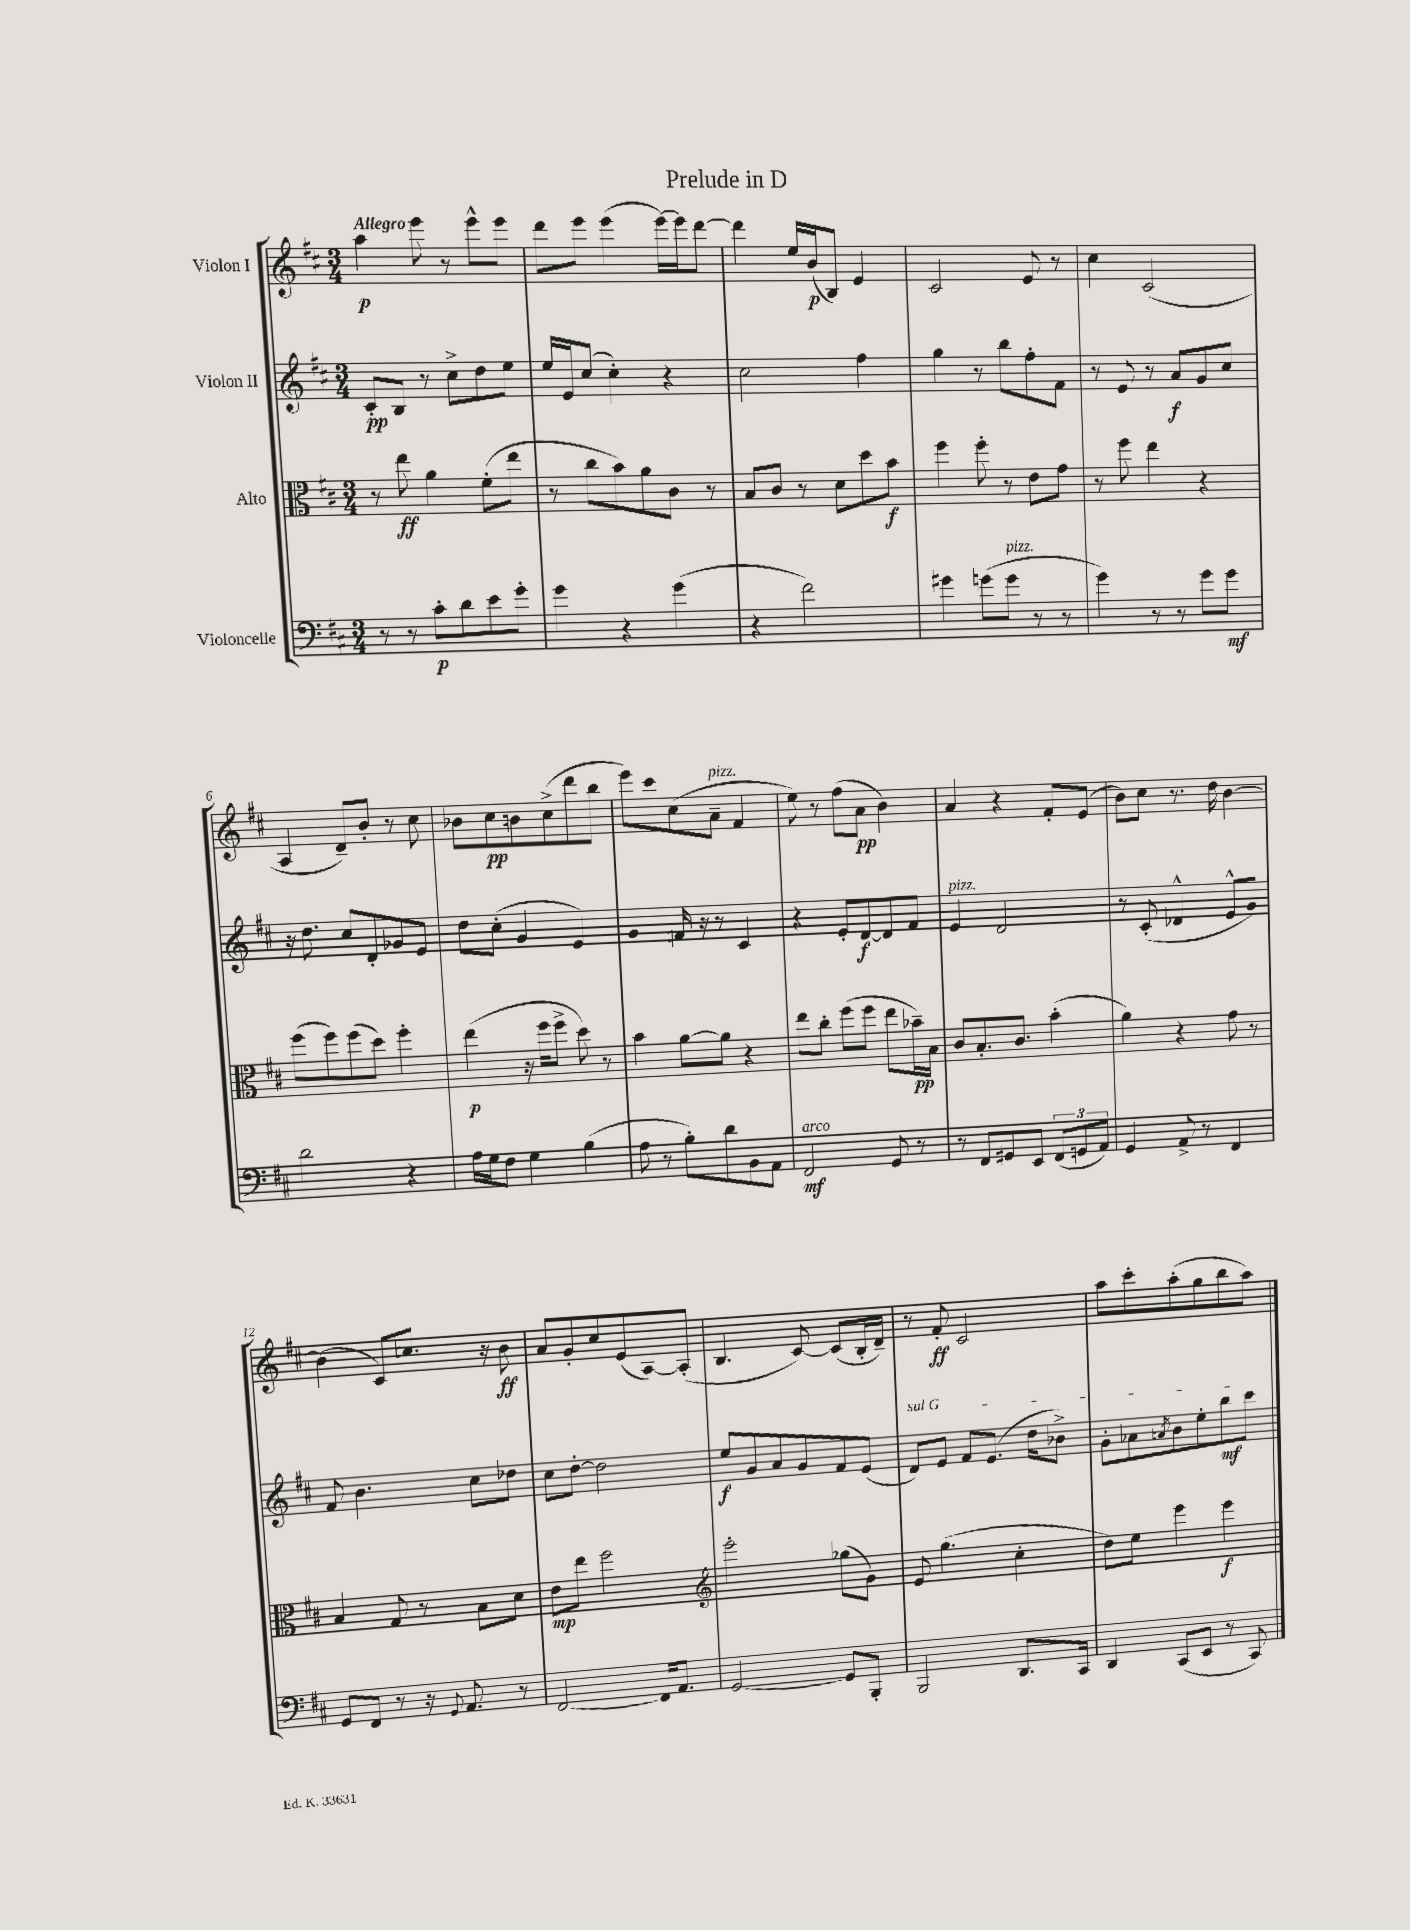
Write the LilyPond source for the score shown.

\header { title = "Prelude in D" }
<<
\new StaffGroup <<
\new Staff = "s0" \with { instrumentName = "Violon I" } {
    \clef treble \key d \major \numericTimeSignature \time 3/4 \tempo "Allegro"
    a''4\p e'''8 r8 e'''8-^ e'''8 |
    d'''8 e'''8 e'''4( e'''16~) e'''16 d'''8~ |
    d'''4 e''16 b'16\p( b8) e'4 |
    cis'2 e'8 r8 |
    cis''4 cis'2( |
    a4 d'8--) b'8-. r8 cis''8 |
    bes'8 cis''8\pp b'8 cis''8->( d'''8 b''8 |
    e'''8) cis'''8 cis''8( a'8--^\markup { \italic "pizz." } fis'4 |
    e''8) r8 fis''8( a'8\pp b'4) |
    a'4 r4 fis'8-. e'8( |
    b'8) cis''8 r8. d''16 b'4~ |
    b'4( cis'8) c''8. r16 b'8\ff |
    a'8 g'8-. cis''8 e'8( a8~) a8-.( |
    b4. cis'8~) cis'8( b16-. d'16--) |
    r8 fis'8-.\ff cis'2 |
    a''8 cis'''8-. a''8-.( g''8 b''8 a''8) \bar "|." |
}
\new Staff = "s1" \with { instrumentName = "Violon II" } {
    \clef treble \key d \major \numericTimeSignature \time 3/4
    cis'8-.\pp b8 r8 cis''8-> d''8 e''8 |
    e''16 e'16 cis''8( cis''4-.) r4 |
    cis''2 fis''4 |
    g''4 r8 b''8 fis''8-. fis'8 |
    r8 e'8 r8 a'8\f g'8 cis''8 |
    r16 d''8. cis''8 d'8-. ges'8 e'8 |
    d''8 cis''8-.( g'4 e'4) |
    g'4 f'16 r16 r8 cis'4 |
    r4 e'8-. d'8~\f d'8 fis'8 |
    e'4^\markup { \italic "pizz." } d'2 |
    r8 cis'8-.( des'4-^ e'8-^ g'8) |
    fis'8 b'4. cis''8 des''8 |
    cis''8 d''8~-. d''2 |
    e''8\f g'8 a'8 g'8 fis'8 e'8( |
    \once \override TextSpanner.bound-details.left.text = \markup { \italic "sul G" } d'8\startTextSpan) e'8 fis'8 e'8.( d''16 bes'8->) |
    g'8-. aes'8 \acciaccatura { a'8 } b'8 e''8-. b''8\mf cis'''8\stopTextSpan \bar "|." |
}
\new Staff = "s2" \with { instrumentName = "Alto" } {
    \clef alto \key d \major \numericTimeSignature \time 3/4
    r8 e''8\ff a'4 fis'8-.( e''8 |
    r8 cis''8 b'8) a'8 cis'8 r8 |
    b8 cis'8 r8 d'8 d''8 b'8\f |
    fis''4 fis''8-. r8 e'8 g'8 |
    r8 fis''8 e''4 r4 |
    fis''8( fis''8) fis''8( d''8) fis''4-. |
    e''4\p( r16 fis''16 fis''8-> d''8) r8 |
    b'4 a'8~ a'8 r4 |
    e''8 cis''8-. fis''8( fis''8 e''8 bes'16--\pp) b16 |
    cis'8 b8.-. cis'8. b'4-.( |
    a'4) r4 g'8 r8 |
    b4 g8 r8 b8 d'8 |
    e'8\mp e''8 fis''2 |
    \clef treble e'''2-. ges''8( g'8) |
    e'8 g''4.( cis''4-. |
    d''8) e''8 e'''4 e'''4\f \bar "|." |
}
\new Staff = "s3" \with { instrumentName = "Violoncelle" } {
    \clef bass \key d \major \numericTimeSignature \time 3/4
    r8 r8 cis'8-.\p d'8 e'8 g'8-. |
    g'4 r4 g'4( |
    r4 fis'2) |
    gis'4 g'8( g'8^\markup { \italic "pizz." } r8 r8 |
    g'4) r8 r8 g'8 g'8\mf |
    d'2 r4 |
    a16 g16 fis8 g4 b4( |
    a8 r8 b8-.) d'8 b,8 a,8 |
    fis,2\mf^\markup { \italic "arco" } g,8 r8 |
    r8 fis,8 gis,8 e,8 \tuplet 3/2 { fis,8( g,8 a,8) } |
    g,4 a,8-> r8 fis,4 |
    g,8 fis,8 r8 r16 \appoggiatura { g,8 } a,8. r8 |
    fis,2~ fis,16 a,8. |
    g,2~ g,8 b,,8-. |
    b,,2 d,8. cis,16 |
    d,4 cis,8( e,8 r8 cis,8) \bar "|." |
}
>>
>>
